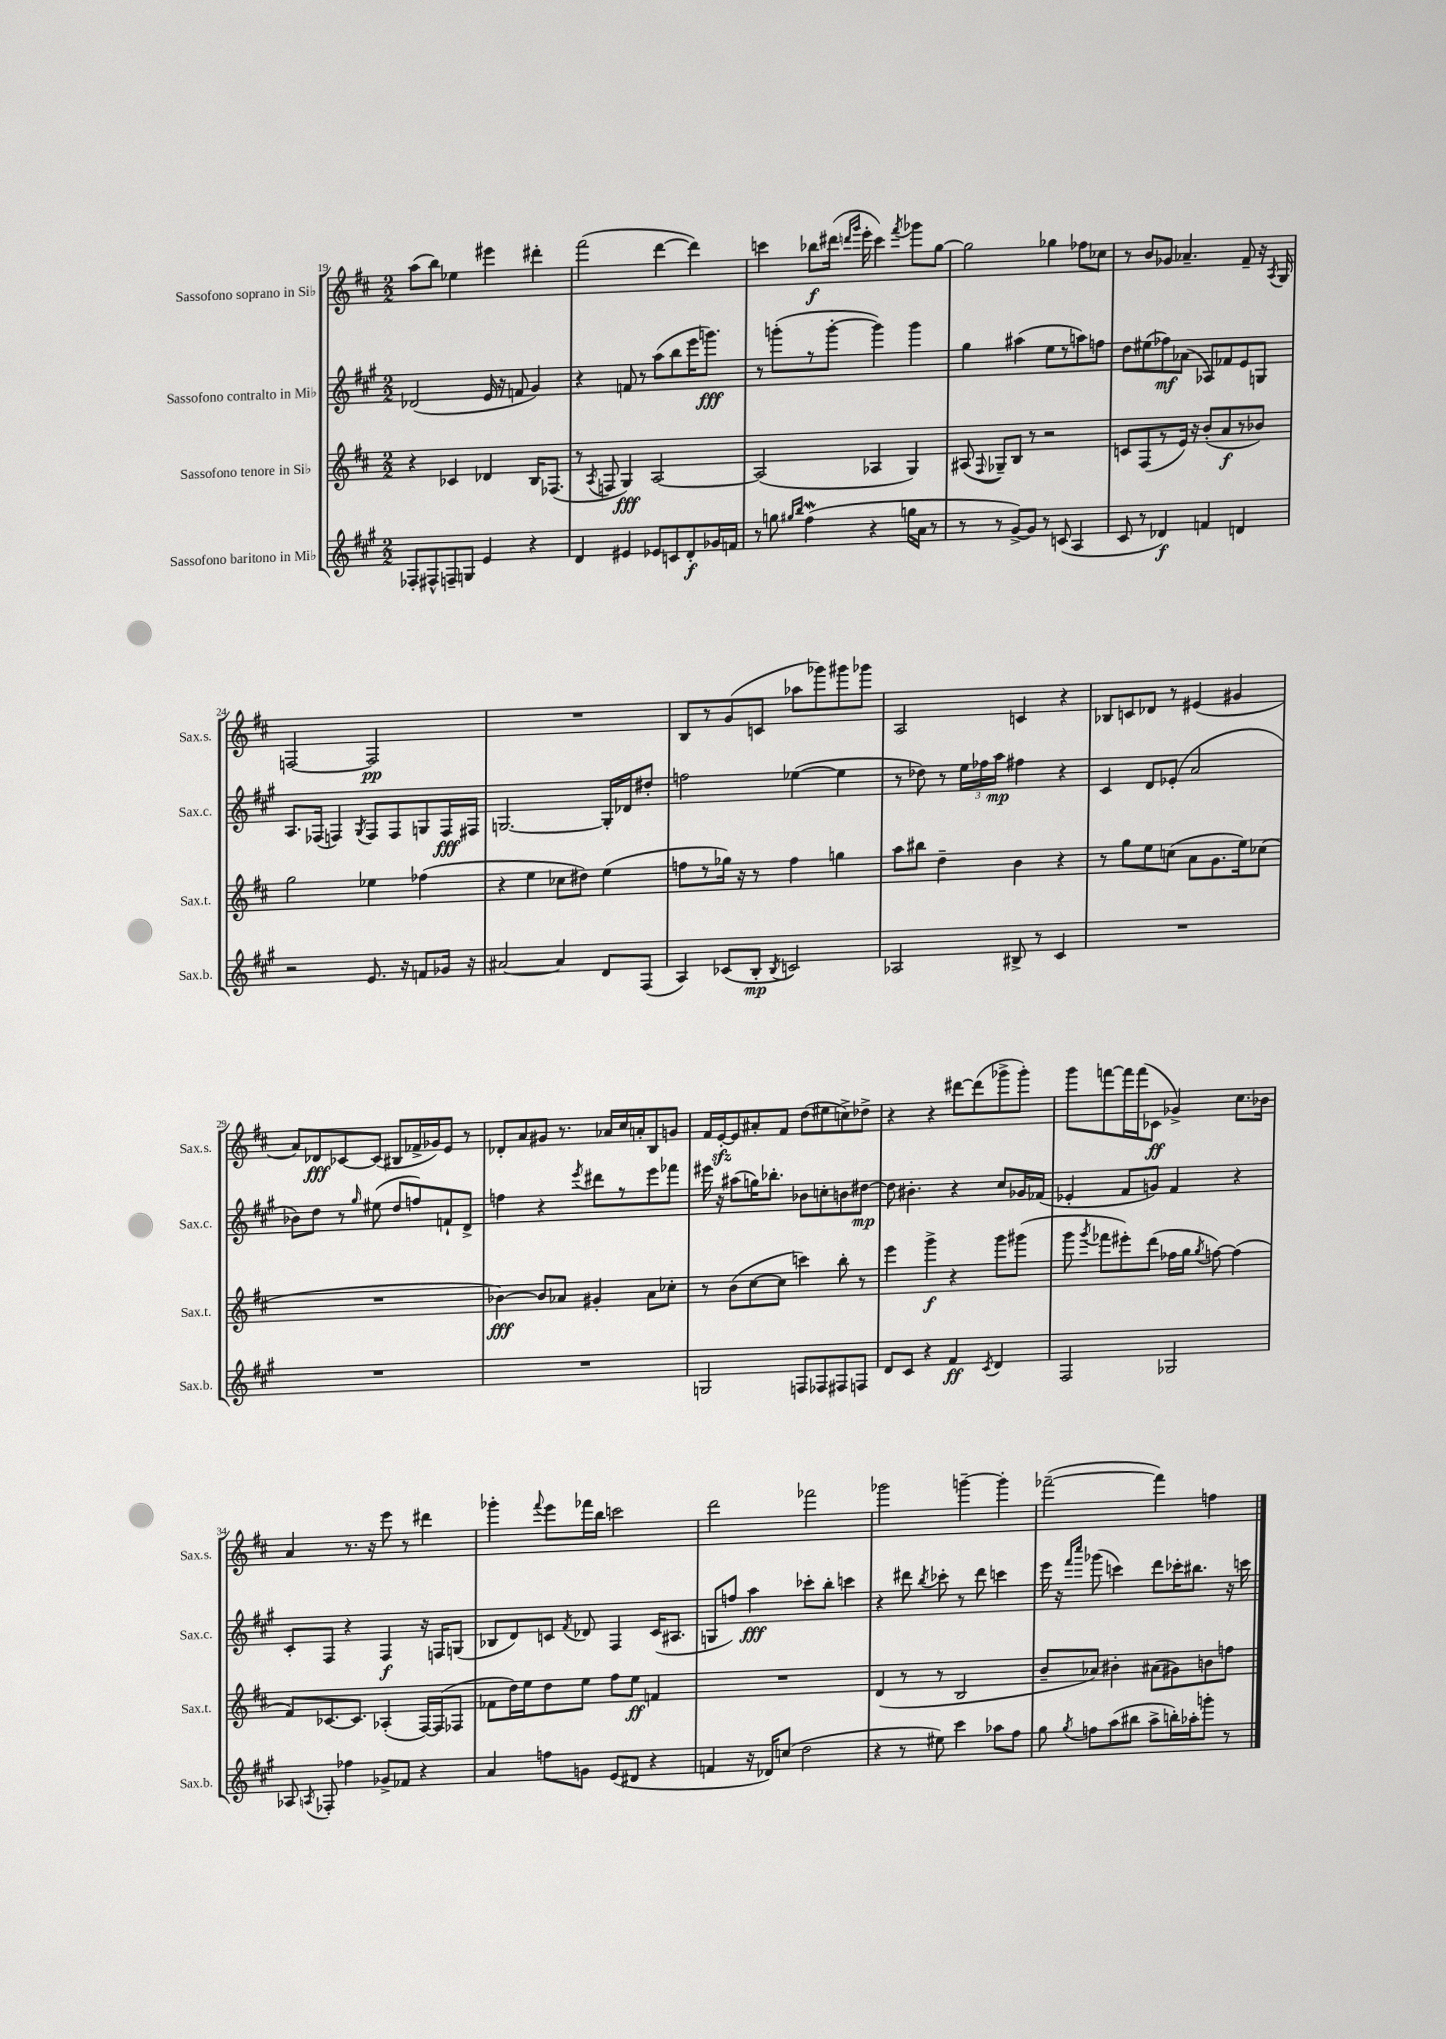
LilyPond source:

<<
\new StaffGroup <<
\new Staff = "s0" \with { instrumentName = "Sassofono soprano in Sib" shortInstrumentName = "Sax.s." } {
    \clef treble \key d \major \numericTimeSignature \time 2/2
    \autoBeamOff a''8[( b''8]) ees''4 eis'''4 dis'''4-. |
    fis'''2( d'''4~ d'''4) |
    c'''4 bes''8[\f dis'''16]( \grace { d'''16[ g'''16] } e'''16-. c'''4) \acciaccatura { fis'''8 } ges'''8[ g''8]~ |
    g''2 ges''4 fes''8[ ces''8] |
    r8 b'8[ ges'8] aes'4.-- fis'8-- r16 \acciaccatura { a8 } g16 |
    f2~ f2\pp |
    R1 |
    b8[ r8 g'8( c'8] aes''8[ ges'''8) gis'''8 ges'''8] |
    a2 c'4 r4 |
    bes8[ c'8 des'8] r8 eis'4( gis'4 |
    a'8[) des'8\fff ces'8~ ces'8]( bis8[ fes'16-> ges'16) e'8] r8 |
    des'8[-. a'8 gis'8] r8. aes'16[ cis''16 a'16-. b8 g'8] |
    fis'16[ e'16~-.\sfz e'8 ais'8-. fis'8] d''8[( eis''8 c''8->) des''8]-> |
    r4 r4 dis'''8[~ dis'''8( ges'''8-> ges'''8]-.) |
    g'''8[ f'''8~ f'''16 f'''16( ces'8]\ff ges'4->) cis''8.[ bes'16] |
    a'4 r8. r16 e'''8 r8 dis'''4 |
    ges'''4-. \appoggiatura { fis'''8 } e'''8[ fes'''16 b''16] c'''2 |
    d'''2 fes'''2 |
    ges'''2 g'''4~-- g'''4-. |
    fes'''2~--( fes'''4) f''4 \bar "|." |
}
\new Staff = "s1" \with { instrumentName = "Sassofono contralto in Mib" shortInstrumentName = "Sax.c." } {
    \clef treble \key a \major \numericTimeSignature \time 2/2
    \autoBeamOff des'2( e'16 r16 f'8 gis'4) |
    r4 f'8 r8 a''8[( b''8 e'''16 g'''8.]\fff) |
    r8 g'''8[-.( r8 g'''8]~-. g'''4) g'''4 |
    gis''4 ais''4( e''8[ r8 a''8) f''8] |
    d''8[ eis''8( fes''8\mf) aes'8]( aes8[) fes'8 e'8 g8] |
    a8.[ fes16]( f4) \acciaccatura { gis8 } f8[ f8 g8 f16\fff fis16] |
    g2.~ g16[-. des'16 dis''8]-. |
    f''2 ees''4~( ees''4 |
    r8 des''8) r8 \tuplet 3/2 { e''16[ fes''16 a''16]\mp } fis''4 r4 |
    cis'4 d'8[ ees'8]-.( a'2 |
    bes'8[) d''8] r8 \grace { gis''16 } eis''8( d''8[ f''8) f'8-! d'8]-> |
    f''4 r4 \acciaccatura { e'''8 } dis'''8[ r8 e'''8 fes'''8] |
    eis'''16 r16 ais''8[( g''16) bes''8.]-. bes'8[ c''8-. b'8 dis''8]~\mp |
    dis''8 bis'4.-. r4 cis''8[ ges'16 fes'16]( |
    ees'4-. fis'8[ g'8]) fis'4 r4 |
    cis'8[-. fis8] r4 fis4\f r16 f16[ g8]( |
    bes8[ d'8) c'8] \acciaccatura { fis'8 } des'8 fis4 c'16[( ais8.] |
    g8[ f''8]) a''4\fff ces'''8[-. b''8]-. c'''4 |
    r4 dis'''8 \acciaccatura { b''8 } ces'''8-. r8 dis'''8 c'''4 |
    e'''16 r16 \grace { fis'''16[ cis''''16] } ges'''8( c'''4) d'''8[ ces'''16-. bis''8.] r16 c'''16 \bar "|." |
}
\new Staff = "s2" \with { instrumentName = "Sassofono tenore in Sib" shortInstrumentName = "Sax.t." } {
    \clef treble \key d \major \numericTimeSignature \time 2/2
    \autoBeamOff r4 ces'4 des'4 b16[ fes8.]( |
    r8 \acciaccatura { a8 } f8 g4\fff) a2~ |
    a2( aes4 g4) |
    ais8( \appoggiatura { fis8 } ges8[--) b8] r8 r2 |
    c'8[ fis8( r8 e'16]) r16 b'8[-.( a'8\f r8 bes'8]) |
    g''2 ees''4 fes''4( |
    r4 e''4 ces''8[ dis''8]) e''4( |
    f''8[ r8 ges''16]) r16 r8 f''4 g''4 |
    a''8[ bis''8] d''4-- b'4 r4 |
    r8 g''8[ e''8 c''8]( a'8[ g'8. e''16) ces''8]( |
    R1 |
    bes'4~\fff) bes'8[ aes'8] gis'4-. aes'8[ ces''8]-. |
    r8 b'8[( cis''8~ cis''8] c'''4) b''8-. r8 |
    e'''4 g'''4->\f r4 g'''8[ gis'''8]( |
    g'''8 \acciaccatura { g'''8 } fes'''8[ eis'''8-.) d'''8]( fes''16[ g''16] \acciaccatura { g''8 } f''8~) f''4( |
    fis'8[) ces'8.~ ces'8.] aes4-.( fis16[~) fis16( fes8] |
    fes'8[ d''16) e''16 d''8 e''8] fis''8[ e''8]\ff f'4 |
    R1 |
    d'4( r8 r8 b2 |
    b'8[-- aes'8]) bis'4-. ais'8[( gis'8) b'8 f''8] \bar "|." |
}
\new Staff = "s3" \with { instrumentName = "Sassofono baritono in Mib" shortInstrumentName = "Sax.b." } {
    \clef treble \key a \major \numericTimeSignature \time 2/2
    \autoBeamOff fes8[-. fis8-^ f8-- g8] e'4 r4 |
    d'4 eis'4 ees'8[ c'8 d'8-.\f ges'16 f'16] |
    r8 g''8 \grace { gis''16[ b''16] } fis''4\mordent( r4 g''16[ a'16] r8 |
    r8 r8 gis'8[~->) gis'8] r8 c'8( a4 |
    cis'8 r8 des'4\f) f'4 d'4 |
    r2 e'8. r16 f'8[ ges'16] r16 |
    ais'2~ ais'4 d'8[ fis8]( |
    a4) ces'8[( b8]-.\mp \acciaccatura { b8 } c'2) |
    aes2 bis8-> r8 cis'4 |
    R1 |
    R1 |
    R1 |
    g2 f8[ fes8 fis8 f8] |
    d'8[ cis'8] r4 fis'4\ff \acciaccatura { cis'8 } d'4 |
    fis2 ges2 |
    aes8 \acciaccatura { a8 } fes8-. fes''4 ges'8[-> fes'8] r4 |
    a'4 f''8[ g'8] e'8[( dis'8] r4 |
    f'4 r16 des'16[) c''8]( d''2 |
    r4 r8 eis''8) cis'''4 aes''8[ fis''8] |
    gis''8 \acciaccatura { gis''8 } f''8[ a''8( bis''8] a''8[-> b''16-.) aes''16-. g'''8]-. r8 \bar "|." |
}
>>
>>
\layout { \context { \Score currentBarNumber = #19 } }
